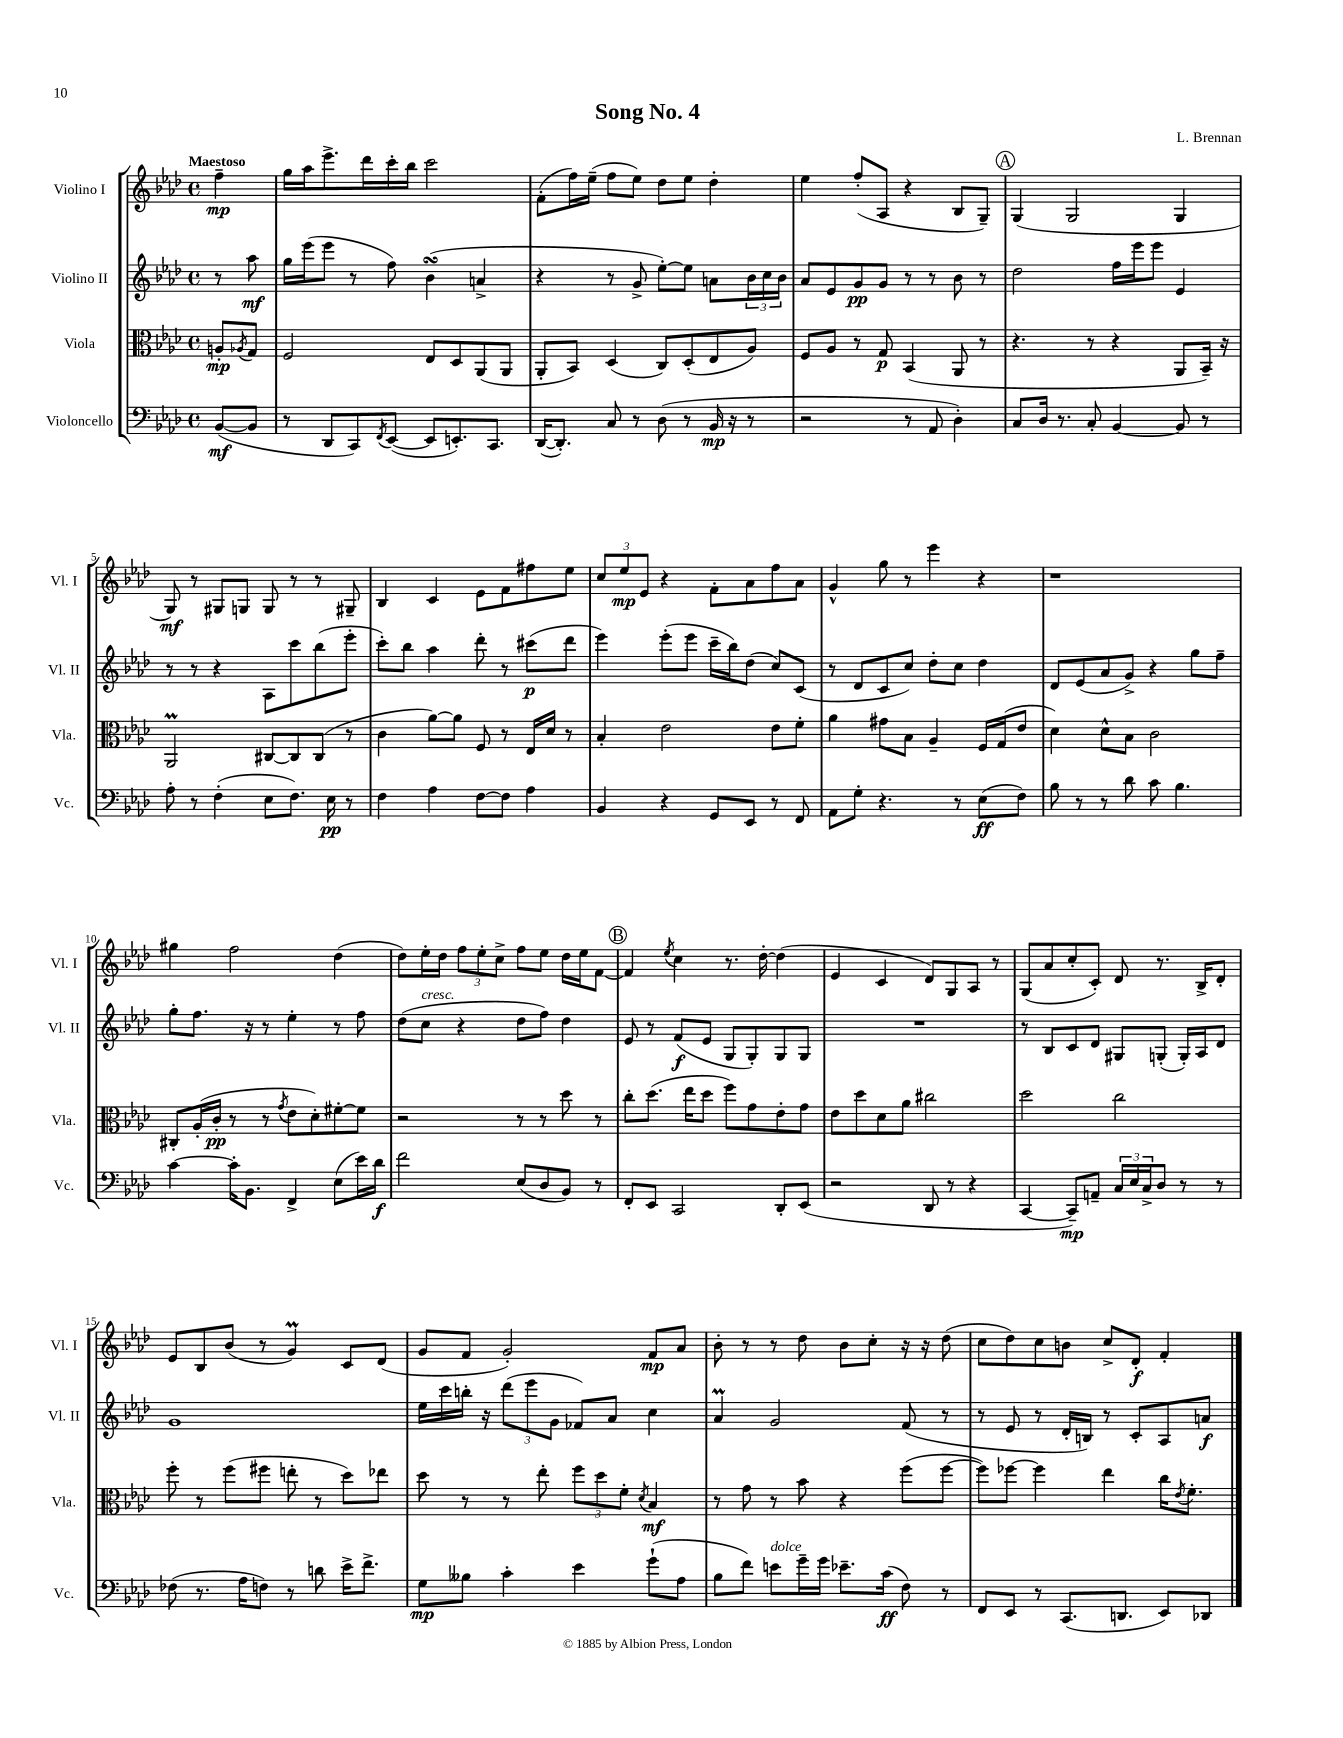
\header { title = "Song No. 4" composer = "L. Brennan" }
<<
\new StaffGroup <<
\new Staff = "s0" \with { instrumentName = "Violino I" shortInstrumentName = "Vl. I" } {
    \clef treble \key aes \major \defaultTimeSignature \time 4/4 \partial 4 \tempo "Maestoso"
    f''4--\mp |
    g''16 aes''16 ees'''8.-> des'''16 c'''16-. bes''16 c'''2 |
    f'8-.( f''16) ees''16--( f''8 ees''8) des''8 ees''8 des''4-. |
    ees''4 f''8-.( aes8 r4 bes8 g8--) |
    \mark \markup { \circle "A" } g4( g2 g4 |
    g8\mf) r8 gis8 g8 g8 r8 r8 gis8-- |
    bes4 c'4 ees'8 f'8 fis''8 ees''8 |
    \tuplet 3/2 { c''8 ees''8\mp ees'8 } r4 f'8-. aes'8 f''8 aes'8 |
    g'4-^ g''8 r8 ees'''4 r4 |
    r1 |
    gis''4 f''2 des''4( |
    des''8) ees''16-. des''16 \tuplet 3/2 { f''8 ees''8-. c''8-> } f''8 ees''8 des''16 ees''16 f'8~ |
    \mark \markup { \circle "B" } f'4 \acciaccatura { ees''8 } c''4 r8. des''16~-. des''4( |
    ees'4 c'4 des'8) g8 aes8 r8 |
    g8( aes'8 c''8-. c'8-.) des'8 r8. bes16-> des'8-. |
    ees'8 bes8 bes'8( r8 g'4\prall) c'8 des'8( |
    g'8 f'8 g'2-.) f'8\mp aes'8 |
    bes'8-. r8 r8 des''8 bes'8 c''8-. r16 r16 des''8( |
    c''8 des''8) c''8 b'8 c''8-> des'8-.\f f'4-. \bar "|." |
}
\new Staff = "s1" \with { instrumentName = "Violino II" shortInstrumentName = "Vl. II" } {
    \clef treble \key aes \major \defaultTimeSignature \time 4/4 \partial 4
    r8 aes''8\mf |
    g''16 ees'''16( ees'''8 r8 f''8) bes'4\turn( a'4-> |
    r4 r8 g'8-> ees''8~-.) ees''8 a'8 \tuplet 3/2 { bes'16 c''16 bes'16 } |
    aes'8 ees'8 g'8\pp g'8 r8 r8 bes'8 r8 |
    \mark \markup { \circle "A" } des''2 f''16 ees'''16 ees'''8 ees'4 |
    r8 r8 r4 aes8 c'''8 bes''8( ees'''8-. |
    c'''8-.) bes''8 aes''4 des'''8-. r8 cis'''8\p( des'''8 |
    ees'''4) ees'''8-.( ees'''8 c'''16-- bes''16) des''8( c''8) c'8( |
    r8 des'8 c'8 c''8) des''8-. c''8 des''4 |
    des'8 ees'8( aes'8 g'8->) r4 g''8 f''8-- |
    g''8-. f''8. r16 r8 ees''4-. r8 f''8 |
    des''8( c''8^\markup { \italic "cresc." } r4 des''8 f''8) des''4 |
    \mark \markup { \circle "B" } ees'8 r8 f'8\f( ees'8 g8 g8-.) g8 g8 |
    R1 |
    r8 bes8 c'8 des'8 gis8 g8-.( g16-.) aes16 des'8 |
    g'1 |
    ees''16 c'''16 b''16-. r16 \tuplet 3/2 { des'''8( ees'''8 g'8 } fes'8) aes'8 c''4 |
    aes'4\prall g'2 f'8( r8 |
    r8 ees'8 r8 des'16-. b16) r8 c'8-. aes8 a'8\f \bar "|." |
}
\new Staff = "s2" \with { instrumentName = "Viola" shortInstrumentName = "Vla." } {
    \clef alto \key aes \major \defaultTimeSignature \time 4/4 \partial 4
    a8-.\mp \acciaccatura { aes8 } g8 |
    f2 ees8 des8 aes,8( aes,8 |
    aes,8-. bes,8) des4( c8) des8-.( ees8 aes8) |
    f8 aes8 r8 g8\p bes,4( aes,8 r8 |
    \mark \markup { \circle "A" } r4. r8 r4 aes,8 bes,16--) r16 |
    aes,2\prall cis8~ cis8 cis8( r8 |
    c'4 aes'8~) aes'8 f8 r8 ees16 des'16 r8 |
    bes4-. ees'2 ees'8 f'8-. |
    aes'4 gis'8 bes8 aes4-- f16 g16( ees'8 |
    des'4) des'8-^ bes8 c'2 |
    cis8-. aes16-.( c'16-.\pp r8 r8 \acciaccatura { g'8 } ees'8 des'8-.) fis'8~-. fis'8 |
    r2 r8 r8 des''8 r8 |
    \mark \markup { \circle "B" } c''8-. des''8.( ees''16 des''8 f''8) g'8 ees'8-. g'8 |
    ees'8 des''8 des'8 aes'8 cis''2 |
    des''2 c''2 |
    f''8-. r8 f''8( fis''8 e''8-. r8 des''8) ees''8 |
    des''8 r8 r8 ees''8-. \tuplet 3/2 { f''8 des''8 f'8-. } \acciaccatura { des'8 } bes4\mf |
    r8 g'8 r8 bes'8 r4 f''8( f''8~ |
    f''8) fes''8~ fes''4 ees''4 c''16 \acciaccatura { ees'8 } f'8.-. \bar "|." |
}
\new Staff = "s3" \with { instrumentName = "Violoncello" shortInstrumentName = "Vc." } {
    \clef bass \key aes \major \defaultTimeSignature \time 4/4 \partial 4
    bes,8~\mf( bes,8 |
    r8 des,8 c,8) \acciaccatura { f,8 } ees,8~( ees,8 e,8.-.) c,8. |
    des,16~( des,8.-.) c8 r8 des8( r8 bes,16\mp r16 r8 |
    r2 r8 aes,8 des4-.) |
    \mark \markup { \circle "A" } c8 des16 r8. c8-. bes,4~ bes,8 r8 |
    aes8-. r8 f4-.( ees8 f8.) ees16\pp r8 |
    f4 aes4 f8~ f8 aes4 |
    bes,4 r4 g,8 ees,8 r8 f,8 |
    aes,8 g8-. r4. r8 ees8\ff( f8) |
    bes8 r8 r8 des'8 c'8 bes4. |
    c'4~ c'16-. bes,8. f,4-> ees8( ees'16) des'16\f |
    f'2 ees8( des8 bes,8) r8 |
    \mark \markup { \circle "B" } f,8-. ees,8 c,2 des,8-. ees,8( |
    r2 des,8 r8 r4 |
    c,4~ c,8--\mp) a,8-- \tuplet 3/2 { c16 ees16 c16-> } des8 r8 r8 |
    fes8( r8. aes16 f8) r8 d'8 ees'16-> f'8.-> |
    g8\mp beses8 c'4-. ees'4 g'8-!( aes8 |
    bes8 f'8) e'8^\markup { \italic "dolce" } g'16-- g'16 ees'8.-- c'16\ff( f8) r8 |
    f,8 ees,8 r8 c,8.( d,8. ees,8) des,8 \bar "|." |
}
>>
>>
